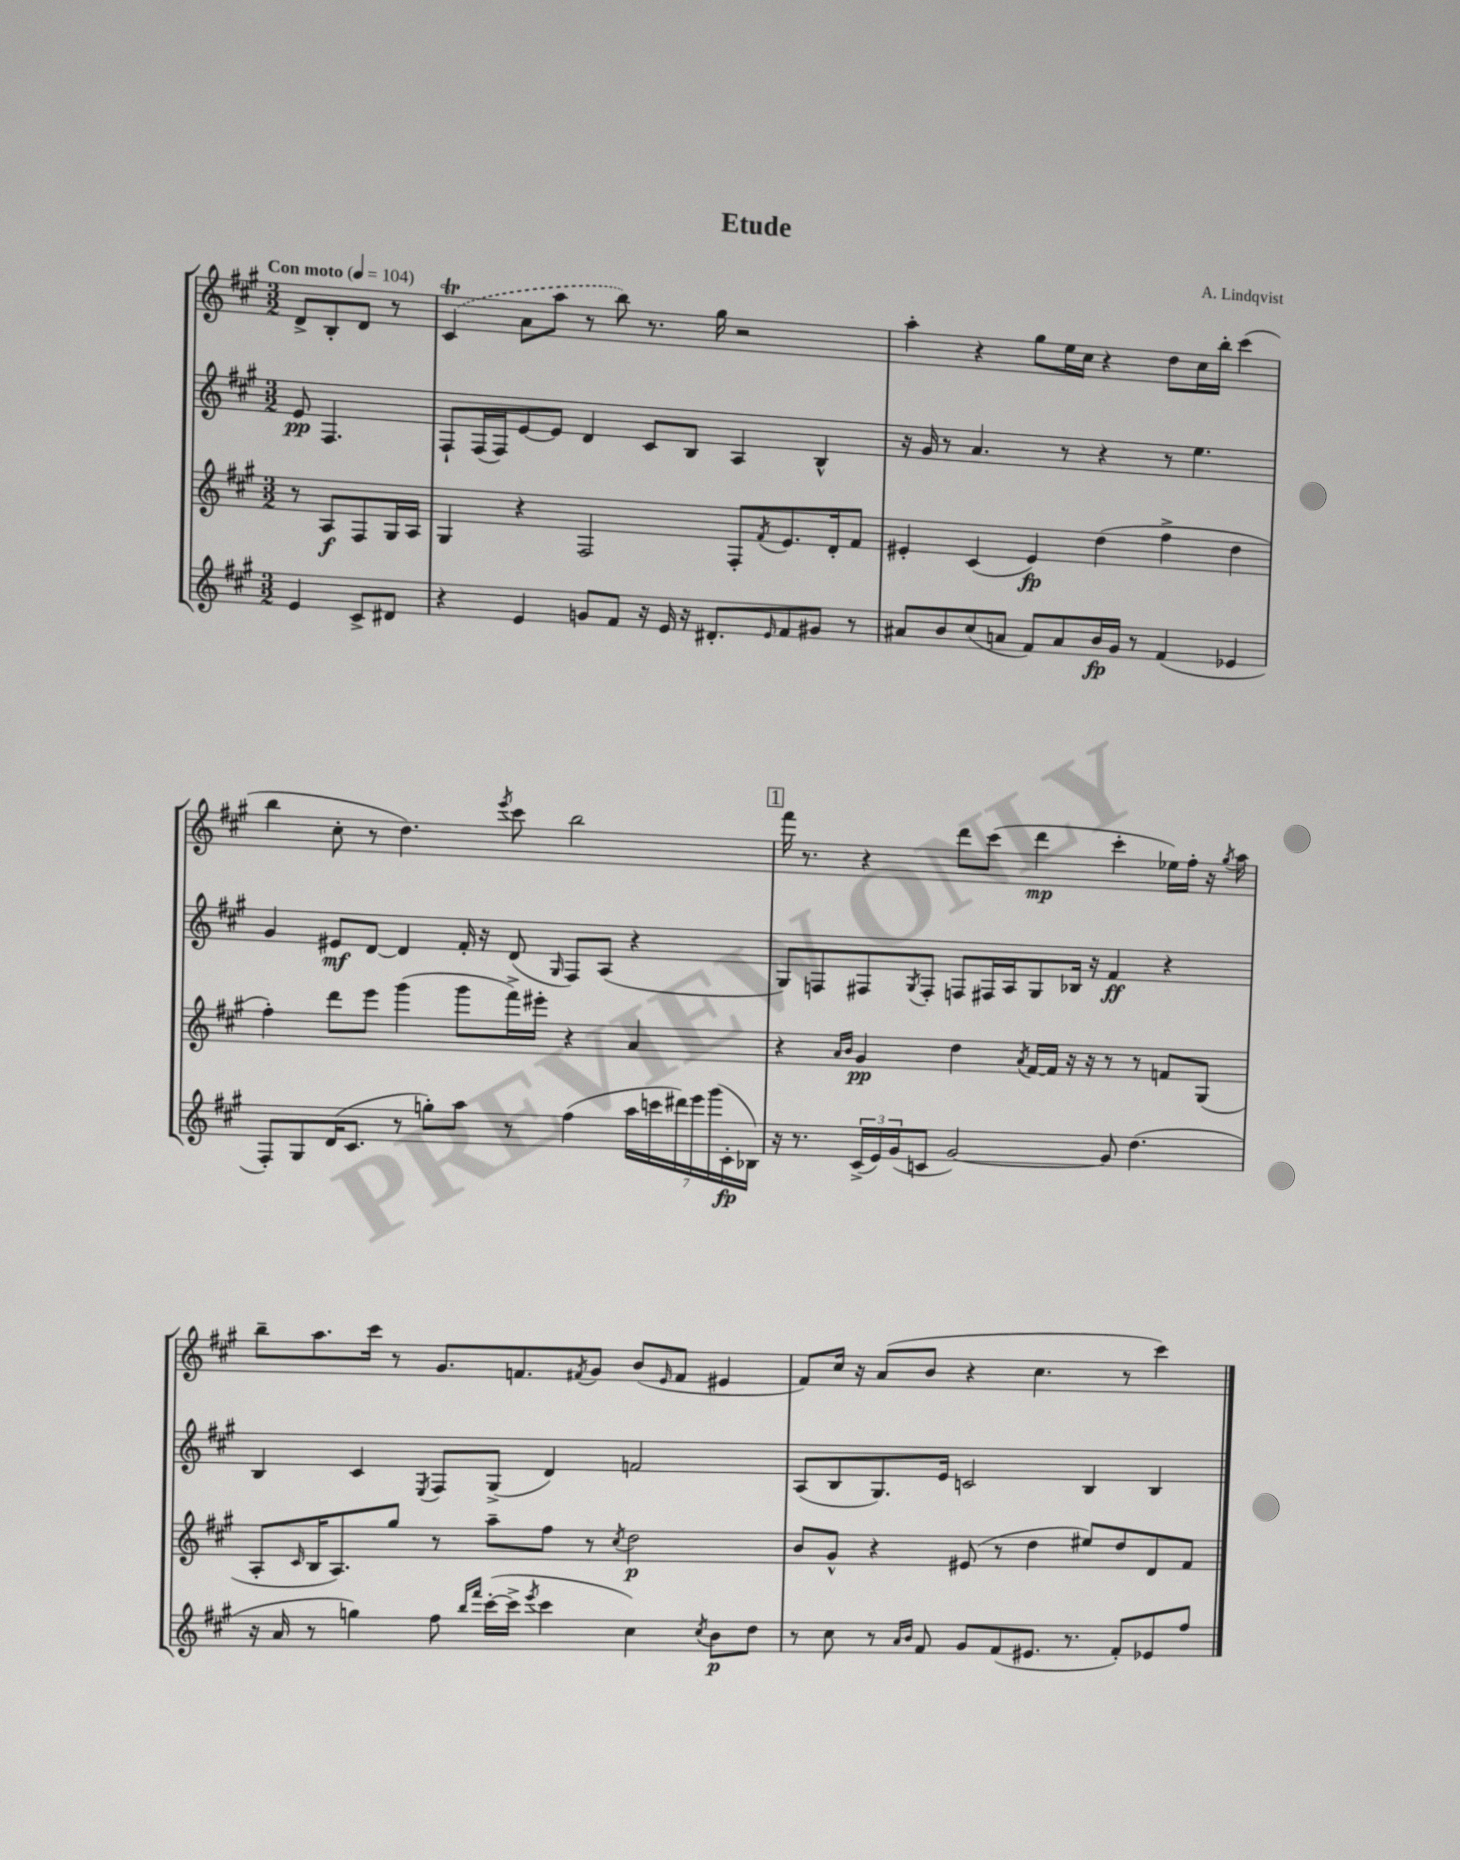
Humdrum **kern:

**kern	**kern	**kern	**kern
*staff4	*staff3	*staff2	*staff1
*clefG2	*clefG2	*clefG2	*clefG2
*k[f#c#g#]	*k[f#c#g#]	*k[f#c#g#]	*k[f#c#g#]
*M3/2	*M3/2	*M3/2	*M3/2
*MM104	*MM104	*MM104	*MM104
4e/	8r	8e/	8d^/L
.	8A/L	4.F#/	8B'/
8c#^/L	8F#/	.	8d/J
8d#/J	16G#/L	.	8r
.	16A/JJ	.	.
=	=	=	=
4r	4G#/	8F#`/L	(4c#/
.	.	(16F#/L	.
.	.	16F#/J)	.
4e/	4r	[8e/	8a\L
.	.	8e/]J	8aa\J
8g/L	2F#/	4d/	8r
8f#/J	.	.	8bb\)
16r	.	8c#/L	8.r
16e/	.	.	.
16r	.	8B/J	.
8.d#'/L	.	.	16gg#\
.	8F#'/L	4A/	2r
16qqe/	8qf#/	.	.
8f#/	8.e/	.	.
8g#/J	.	4B^^/	.
.	16d'/k	.	.
8r	8f#/J	.	.
=	=	=	=
8a#/L	4e#'/	16r	4aa'\
.	.	16g#/	.
8b/	.	8r	.
(8cc#/	(4c#/	4.a/	4r
8a/J	.	.	.
8f#/L)	4e#/)	.	8gg#\L
8a/	.	8r	16ee\L
.	.	.	16cc#\JJ
16b/L	(4dd\	4r	4r
16g#/JJ	.	.	.
8r	.	.	.
(4f#/	4ff#^\	8r	8dd\L
.	.	4.ee\	16cc#\L
.	.	.	16bb'\JJ
4e-/	4dd\	.	(4ccc#\
=	=	=	=
8F#'/L)	4ff#'\)	4g#/	4bb\
8G#/	.	.	.
(16d/K	8ddd\L	8e#/L	8cc#'\
8.c#/J	.	.	.
.	8eee\J	[8d/J	8r
8r	(4ggg#\	4d/]	4.dd\)
8gg'\L)	.	.	.
8aa\J	8ggg#\L	16f#'/	.
.	.	16r	.
.	.	.	8qeee/
8r	16fff#^\L)	(8d/	8ccc#\
.	16eee#'\JJ	.	.
.	.	16qqG#/	.
(4ff#\	4r	8F#/L)	2bb\
.	.	(8A/J	.
28aa\LL	4a/	4r	.
28ccc\	.	.	.
28ddd#\)	.	.	.
28eee\	.	.	.
(28ggg#\	.	.	.
28c#'\	.	.	.
28B-\JJ)	.	.	.
=	=	=	=
16r	4r	8G#/L)	16fff#\
8.r	.	.	8.r
.	.	8F/	.
.	16qqa/LL	.	.
.	16qqb/JJ	.	.
(24c#^/LL	4g#/	8F#/	4r
24e/)	.	.	.
(24g#/J	.	.	.
.	.	8qG#/	.
8c/J	.	8F#'/J	.
[2g#/)	4dd\	8F/L	8ddd\L
.	.	16F#/L	(8ccc#\J
.	.	16A/J	.
.	8qa/	.	.
.	[16f#/LL	8G#/	4ddd\
.	16f#/]JJ	.	.
.	16r	16B-/Jk	.
.	16r	16r	.
8g#/]	8r	4f#/	4ccc#'\
(4.dd\	8r	.	.
.	8f/L	4r	16ee-\LL)
.	.	.	16ff#'\JJ
.	(8G#/J	.	16r
.	.	.	8qgg#/
.	.	.	16aa\
=	=	=	=
16r	8A'/L	4B/	8bb~\L
16a/	.	.	.
.	16qqc#/	.	.
8r	16B/K	.	8.aa\
.	8.A/)	.	.
4gg\)	.	4c#/	.
.	.	.	16ccc#\Jk
.	8gg#/J	.	8r
.	.	8qE/	.
8ff#\	8r	8F#/L	8.g#/L
16qqbb/LL	.	.	.
16qqfff#/JJ	.	.	.
([16ccc#'\LL	8aa~\L	(8G#^/J	.
16ccc#^\]JJ	.	.	8.f/
8qeee/	.	.	.
4ccc#\	8ff#\J	4d/)	.
.	.	.	8qf#/
.	8r	.	8g#/J
.	8qcc#/	.	.
4cc#\)	2dd\	2f/	(8b/L
.	.	.	16qqe/
.	.	.	8f#/J
8qcc#/	.	.	.
8b\L	.	.	4e#/
8dd\J	.	.	.
=	=	=	=
8r	8b/L	(8A/L	8f#/L)
8cc#\	8g#^^/J	8B/	16cc#/Jk
.	.	.	16r
8r	4r	8.G#/)	(8a/L
16qqa/LL	.	.	.
16qqb/JJ	.	.	.
8f#/	.	.	8b/J
.	.	16e/Jk	.
8g#/L	(8e#/	2c/	4r
(8f#/	8r	.	.
8.e#/J	4dd\	.	4.cc#\
8.r	.	.	.
.	8ee#/L)	4B/	.
8f#'/L)	8dd/	.	8r
8e-/	8d/	4B/	4ccc#\)
8ff#/J	8f#/J	.	.
==	==	==	==
*-	*-	*-	*-
